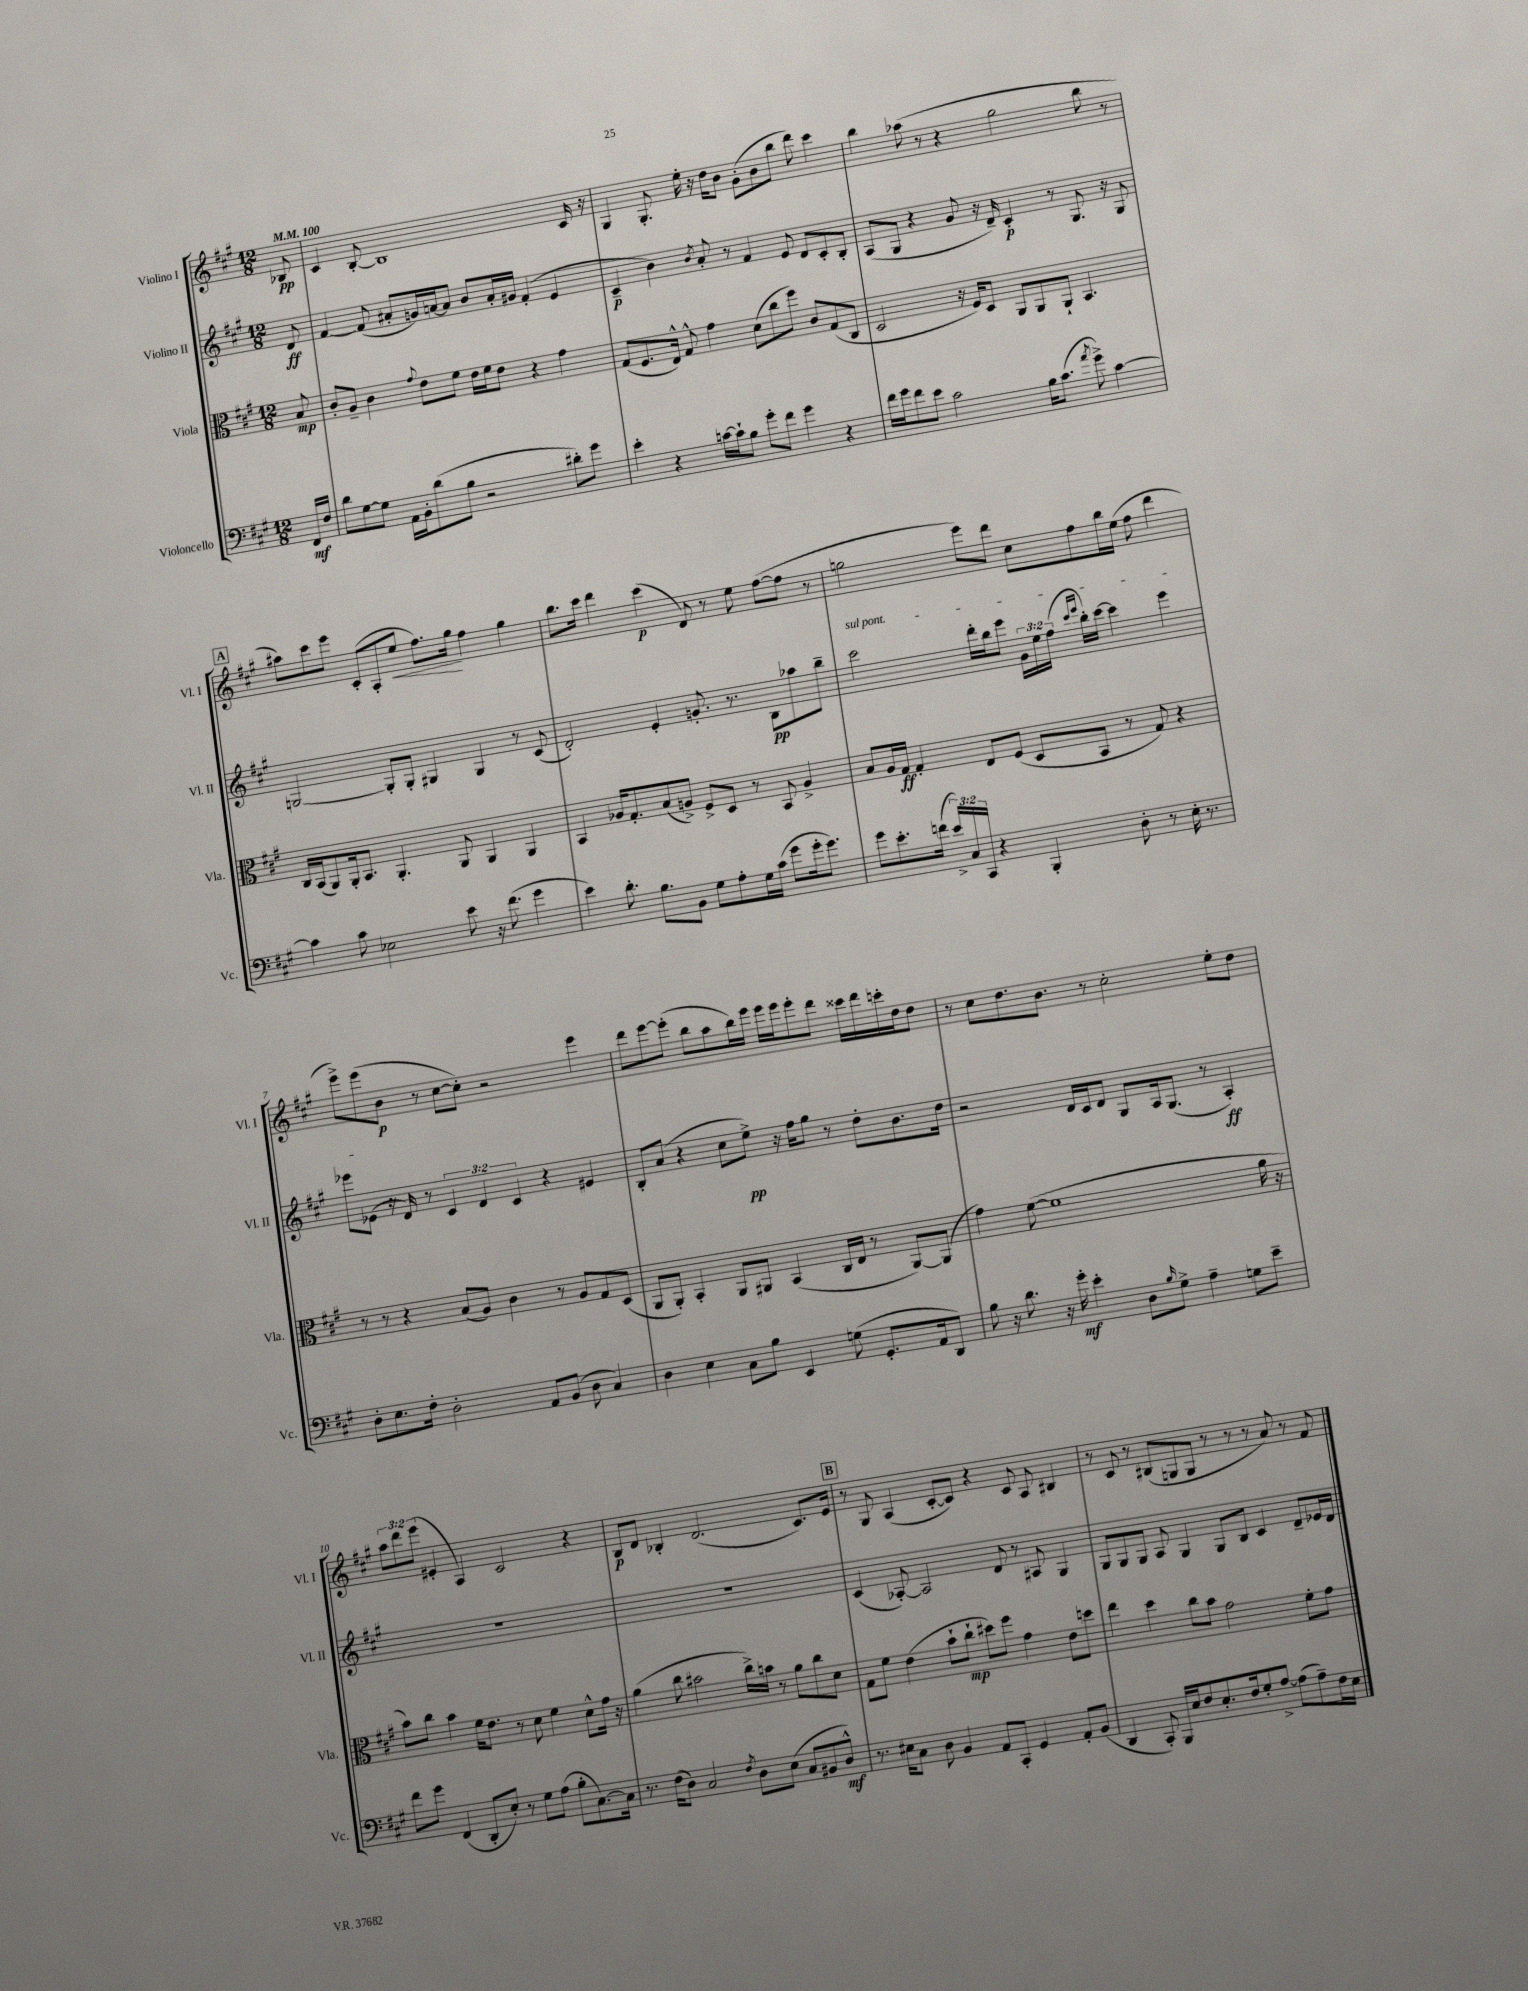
<<
\new StaffGroup <<
\new Staff = "s0" \with { instrumentName = "Violino I" shortInstrumentName = "Vl. I" } {
    \clef treble \key a \major \numericTimeSignature \time 12/8 \override Staff.TupletNumber.text = #tuplet-number::calc-fraction-text \partial 8 \tempo 4 = 100
    bes8\pp |
    cis'4 b8~-. b1 cis'16 r16 |
    gis4 gis8.-. e''16-. r16 d''16 b'8 gis'8-.( b'8 b''8 d'''8) cis'''4 |
    b''4 aes''8( r8 r4 gis''2 b''8 r8 |
    \mark \markup { \box "A" } ais''8) cis'''8 e'''8 cis'8-.( a8-. e''8\< fis''8.) gis''16\! fis''4 gis''4 |
    b''8. cis'''16 d'''4 cis'''4\p( d'8) r8 e''8 fis''8~( fis''8 r8 |
    g''2 e'''8) d'''8 cis''8 fis''8 b''16 e''16( fis''8 d'''4 |
    e'''8->) e'''8( b'8\p r8 cis''8~ cis''8-.) r2 e'''4 |
    d'''8 e'''8~ e'''8-.( b''8 a''8 b''16) e'''16 e'''16 e'''16 e'''8-. d'''8 cisis'''16 d'''16 c'''16-. d''16 d''8 |
    r8 cis''8 d''8. b'8. r8 cis''2-. e''8-. d''8 |
    \tuplet 3/2 { a''8 d'''8 e'''8( } eis'4-. a4) cis'2 r4 |
    b8\p d'8 bes4-. d'2.( cis'8.) e'16 |
    \mark \markup { \box "B" } r8 gis8 a4( cis'8~-. cis'8) r4 cis'8 a8 bis4 |
    r8 cis'8 r8 bis8( g8 g8 r8 r8 r8 a'8) r8 fis'8 \bar "|." |
}
\new Staff = "s1" \with { instrumentName = "Violino II" shortInstrumentName = "Vl. II" } {
    \clef treble \key a \major \numericTimeSignature \time 12/8 \override Staff.TupletNumber.text = #tuplet-number::calc-fraction-text \partial 8
    d'8\ff |
    fis'4~ fis'8( ais'8-. g'16) a'16~ a'8 b'8 a'16-. gis'16 fis'4-.( e'4 |
    cis'4--\p b'4) \acciaccatura { b'8 } a'8-. r8 fis'4 e'8 d'8 cis'8-. b8-. |
    a8( gis8 r4 gis'8 r16 d'16--) cis'4-.\p r8 gis8. r16 gis8 |
    \mark \markup { \box "A" } g2~ g8-. g8-. gis4 gis4 r8 cis'8( |
    d'2-.) e'4-. g'8.-. r8. b8\pp aes''8 b''8-- |
    \once \override TextSpanner.bound-details.left.text = \markup { \italic "sul pont." } cis'''2\startTextSpan d'''16-. b''16 e'''8 \tuplet 3/2 { gis'16 e''16 fis''16( } \grace { cis'''16 e'''16 } b''16-.) cis'''16~ cis'''4 e'''4 |
    ees'''8 ees'8\stopTextSpan( r16 d'16) r8 \tuplet 3/2 { cis'4 d'4 cis'4 } r4 eis'4 |
    b8-. a'8( r4 cis''8 e''8->\pp) r16 fis''16 gis''8 r8 d''8-. b'8. d''16 |
    r2 d'16 cis'16 d'8 gis8 a16 gis8.( r8 a4-.\ff) |
    R1. |
    R1. |
    \mark \markup { \box "B" } cis'4( aes8~-.) aes2 d'8 r8 ais8 gis4 |
    gis8 gis8 gis8 a8 gis4 gis8 b8 cis'4 d'8-- ees'16 d'16 \bar "|." |
}
\new Staff = "s2" \with { instrumentName = "Viola" shortInstrumentName = "Vla." } {
    \clef alto \key a \major \numericTimeSignature \time 12/8 \partial 8
    b8\mp |
    cis'8-. a8-- cis'4 \appoggiatura { gis'8 } e'8 fis'8 e'16 fis'16 e'8 r4 gis'4 |
    gis8( fis8. e16-^) gis8-^ gis'4 d'8( cis''8 fis''8) cis'8 gis8( cis8 |
    d2 r16 fis16) d8 a,8 a,8 a,8-! b,4. |
    \mark \markup { \box "A" } cis16 b,16( a,8) a,16-. b,8. a,4.-. a,8 a,4 a,4 |
    b,4 aes16 gis8.-. b8( a8->) fis8-> d8 r8 b,8 a4-> |
    b8 a16 gis16\ff gis4-. e8 fis8( d8 b,8 r8 gis8) r4 |
    r8 r8 r4 b8( a8) cis'4 r8 a8 gis8 d8( |
    a,8 a,8-.) b,4-. a,8 ais,8 b,4( cis16 e16 r8 ais,8~) ais,8( |
    gis'4) fis'8~( fis'1 a'16 r16 |
    b'8) cis''8 b'4 fis'16 e'8. r8 d'8 fis'4 d'8-^ gis'16 r16 |
    a'4( cis''8 bis'2 cis''16->) b'16 r8 a'8 cis''8 d'8 |
    \mark \markup { \box "B" } gis8 fis'8 e'4( b'8-! cis''8-!\mp dis''8) fis''8 gis'4 e'8 d''8 |
    e''4 d''4 cis''8 b'8 gis'2 fis'8-. gis'8 \bar "|." |
}
\new Staff = "s3" \with { instrumentName = "Violoncello" shortInstrumentName = "Vc." } {
    \clef bass \key a \major \numericTimeSignature \time 12/8 \override Staff.TupletNumber.text = #tuplet-number::calc-fraction-text \partial 8
    fis,16\mf fis16 |
    d'8 gis8~ gis8 a,16 b,16-. d'8( b8 r2 dis'8-.) gis'8 |
    e'4-. r4 c'16~ c'16-! b8 gis'8-. fis'8 gis'4 r4 |
    fis'16 gis'16 fis'8 e'8 cis'2 b16 cis'8.( \acciaccatura { a'8 } gis'8->) cis'4~ |
    \mark \markup { \box "A" } cis'4 cis'8 ees2 e'8 r16 fis'8.( gis'4 |
    e'4) d'8.-. b8. b,8 gis8 a8-. gis16 cis'16( gis'8 gis'16-. gis'8.) |
    gis'8 e'8.-. f'16( \tuplet 3/2 { e'16->) cis16 cis,16 } r4 b,,4-. d8-. r8 e16-. r8. |
    d8-. e8. fis16-. d2-. a,8 b,8( d8 cis4) |
    d4 e4 cis8 b8 e,4 g8( gis,8.-. a,16 d,8) |
    b8 r16 d'8. r16 gis'16-.\mf e'4-. d8 \grace { b16 } gis8-> a4-- g8 e'8-- |
    fis'8 gis'8 fis,4( d,8-. e8-.) r8 gis8 a8( b8-. cis8.~) cis16 |
    r8. fis16( d8) cis2 \acciaccatura { fis8 } d8 e8( cis8 bis,8 d8-^\mf) |
    \mark \markup { \box "B" } r8. eis16 cis8 d8 b,4 a,8 cis,8-. gis,4 a,8-. b,8( |
    d,4 cis,8-.) b,,16 e16 fis8 e8.-. fis16 gis8-. a8~-> a8( a8--) fis16 e16 \bar "|." |
}
>>
>>
